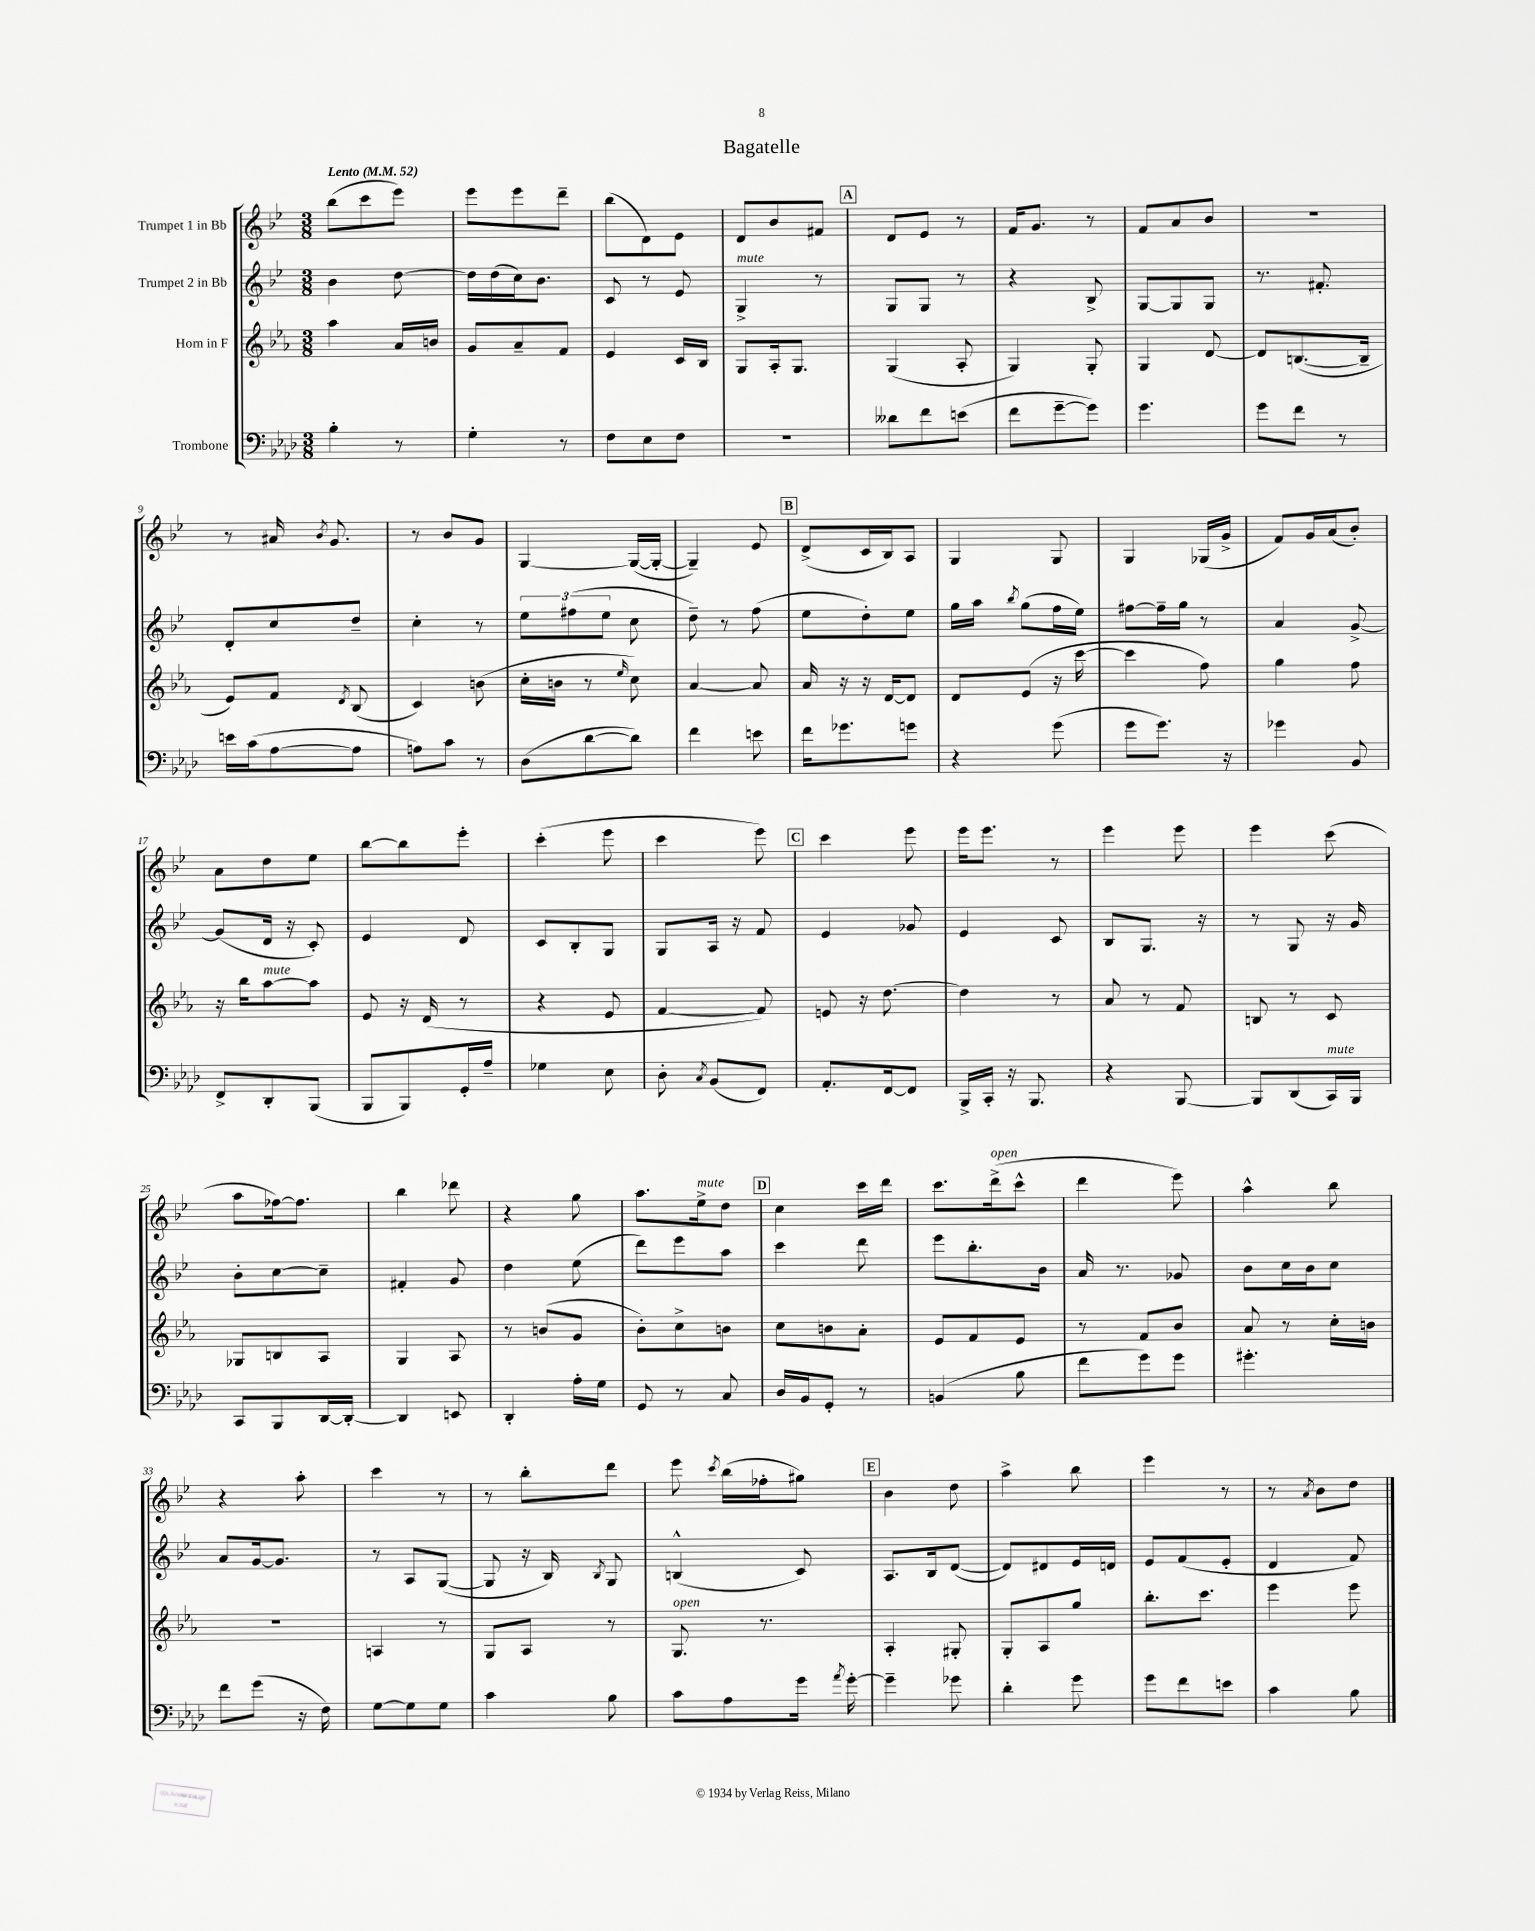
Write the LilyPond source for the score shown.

\header { title = "Bagatelle" }
<<
\new StaffGroup <<
\new Staff = "s0" \with { instrumentName = "Trumpet 1 in Bb" } {
    \clef treble \key bes \major \numericTimeSignature \time 3/8 \tempo "Lento" 4 = 52
    \autoBeamOff bes''8[( c'''8 ees'''8]) |
    ees'''8[ ees'''8 d'''8]-- |
    bes''8[( d'8) ees'8] |
    d'8[ bes'8 fis'8] |
    \mark \markup { \box "A" } d'8[ ees'8] r8 |
    f'16[ g'8.] r8 |
    f'8[ a'8 bes'8] |
    R4. |
    r8 ais'16 \acciaccatura { bes'8 } g'8. |
    r8 bes'8[ g'8] |
    g4~ g16[~( g16]~-. |
    g4--) ees'8 |
    \mark \markup { \box "B" } d'8[->( c'16 bes16) a8] |
    g4 g8 |
    g4 ges16[( g'16]-> |
    f'8[) g'16 a'16( bes'8]-.) |
    a'8[ d''8 ees''8] |
    bes''8[~ bes''8 ees'''8]-. |
    c'''4-.( ees'''8 |
    c'''4 ees'''8) |
    \mark \markup { \box "C" } c'''4 ees'''8 |
    ees'''16[ ees'''8.] r8 |
    ees'''4 ees'''8 |
    ees'''4 c'''8( |
    a''8[ fes''16~) fes''8.] |
    bes''4 des'''8 |
    r4 g''8 |
    a''8.[ ees''16->^\markup { \italic "mute" } d''8] |
    \mark \markup { \box "D" } c''4 c'''16[ d'''16] |
    c'''8.[ d'''16->^\markup { \italic "open" }( c'''8]-^ |
    d'''4 ees'''8) |
    a''4-^ bes''8 |
    r4 a''8-. |
    c'''4 r8 |
    r8 bes''8[-. d'''8] |
    ees'''8 \acciaccatura { c'''8 } bes''16[( fes''16-. gis''8]) |
    \mark \markup { \box "E" } bes'4 d''8 |
    a''4-> bes''8 |
    ees'''4 r8 |
    r8 \acciaccatura { a'8 } bes'8[ d''8] \bar "|." |
}
\new Staff = "s1" \with { instrumentName = "Trumpet 2 in Bb" } {
    \clef treble \key bes \major \numericTimeSignature \time 3/8
    \autoBeamOff bes'4 d''8~ |
    d''16[ d''16( c''16) bes'8.] |
    c'8 r8 ees'8 |
    g4->^\markup { \italic "mute" } r8 |
    \mark \markup { \box "A" } g8[ g8] r8 |
    r4 bes8-> |
    g8[~ g8 g8] |
    r8. fis'8.-. |
    d'8[-. c''8 d''8]-- |
    c''4-. r8 |
    \tuplet 3/2 { ees''8[ fis''8( ees''8] } c''8 |
    d''8--) r8 f''8( |
    \mark \markup { \box "B" } ees''8[ d''8-.) ees''8] |
    g''16[ a''16] \acciaccatura { bes''8 } g''8[( f''16 ees''16]) |
    fis''8[~ fis''16-- g''16] r8 |
    a'4 g'8~-> |
    g'8[( d'16] r16 c'8-.) |
    ees'4 d'8 |
    c'8[ bes8-. g8] |
    g8[ a16] r16 f'8 |
    \mark \markup { \box "C" } ees'4 ges'8 |
    ees'4 c'8 |
    bes8[ g8.] r16 |
    r8 g8 r16 g'16 |
    bes'8[-. c''8~ c''8]-- |
    fis'4-. g'8 |
    d''4 ees''8( |
    d'''8[) ees'''8 a''8] |
    \mark \markup { \box "D" } c'''4 d'''8 |
    ees'''8[ bes''8.-. bes'16] |
    a'16 r8. ges'8 |
    bes'8[ c''16 bes'16 c''8] |
    a'8[ g'16~ g'8.] |
    r8 a8[ g8]~( |
    g8 r16 bes16) \acciaccatura { bes8 } g8 |
    b4-^( c'8) |
    \mark \markup { \box "E" } a8.[ bes16 d'8]~( |
    d'8[) dis'8 ees'16 d'16] |
    ees'8[ f'8( ees'8]-. |
    d'4 f'8) \bar "|." |
}
\new Staff = "s2" \with { instrumentName = "Horn in F" } {
    \clef treble \key ees \major \numericTimeSignature \time 3/8
    \autoBeamOff aes''4 aes'16[ b'16] |
    g'8[ aes'8-- f'8] |
    ees'4 c'16[ bes16] |
    g8[ aes16-. g8.] |
    \mark \markup { \box "A" } g4( aes8-. |
    g4) g8-. |
    g4 d'8~ |
    d'8[ b8.~( b16]-- |
    ees'8[) f'8] \acciaccatura { d'8 } bes8( |
    c'4) b'8( |
    c''16[-. b'16] r8 \grace { ees''16 } c''8) |
    aes'4~ aes'8 |
    \mark \markup { \box "B" } aes'16 r16 r16 d'16[~ d'8] |
    d'8[ ees'8]( r16 c'''16~ |
    c'''4 f''8) |
    g''4 f''8 |
    r16 bes''16[ aes''8~^\markup { \italic "mute" } aes''8] |
    ees'8 r16 d'16( r8 |
    r4 ees'8 |
    f'4~ f'8) |
    \mark \markup { \box "C" } e'8 r16 d''8.~ |
    d''4 r8 |
    aes'8 r8 f'8 |
    b8 r8 c'8 |
    ges8[ b8 aes8] |
    g4 aes8 |
    r8 b'8[( g'8] |
    bes'8[-.) c''8-> b'8] |
    \mark \markup { \box "D" } c''8[ b'8 aes'8]-. |
    ees'8[ f'8 ees'8] |
    r8 f'8[ bes'8] |
    aes'8 r8 c''16[-. b'16] |
    R4. |
    a4 r8 |
    g8[ aes8] r8 |
    g8.^\markup { \italic "open" } r8. |
    \mark \markup { \box "E" } aes4-. gis8-. |
    g8[-. aes8 g''8] |
    bes''8.[-. c'''8.] |
    ees'''4 ees'''8 \bar "|." |
}
\new Staff = "s3" \with { instrumentName = "Trombone" } {
    \clef bass \key aes \major \numericTimeSignature \time 3/8
    \autoBeamOff bes4-. r8 |
    g4-. r8 |
    f8[ ees8 f8] |
    R4. |
    \mark \markup { \box "A" } deses'8[ f'8 e'8]( |
    f'8[ g'8~-- g'8]) |
    g'4. |
    g'8[ f'8] r8 |
    e'16[ c'16( aes8~ aes8] |
    a8[) c'8] r8 |
    des8[( des'8~ des'8]) |
    f'4 e'8 |
    \mark \markup { \box "B" } f'16[ ges'8. g'8] |
    r4 g'8( |
    g'8[ g'8.]) r16 |
    ges'4 bes,8 |
    f,8[-> des,8-. bes,,8]( |
    bes,,8[ bes,,8) g,16-. aes16]-- |
    ges4 ees8 |
    des8-. \acciaccatura { c8 } bes,8[( f,8]) |
    \mark \markup { \box "C" } aes,8.[-. f,16~ f,8] |
    bes,,16[-> c,16]-. r16 bes,,8. |
    r4 bes,,8~ |
    bes,,8[ des,8( c,16^\markup { \italic "mute" }) bes,,16] |
    c,8[ bes,,8 des,16~ des,16]~-. |
    des,4 e,8 |
    des,4-. aes16[-. g16] |
    g,8 r8 c8 |
    \mark \markup { \box "D" } des16[ bes,16 g,8]-. r8 |
    b,4( bes8 |
    f'8[ g'8) g'8] |
    gis'4.-. |
    f'8[ g'8]( r16 f16) |
    g8[~ g8 g8] |
    c'4 bes8 |
    c'8[ aes8 g'16] \acciaccatura { aes'8 } g'16~-. |
    \mark \markup { \box "E" } g'4-- ges'8 |
    des'4-. g'8 |
    g'8[ f'8 e'8] |
    c'4 bes8 \bar "|." |
}
>>
>>
